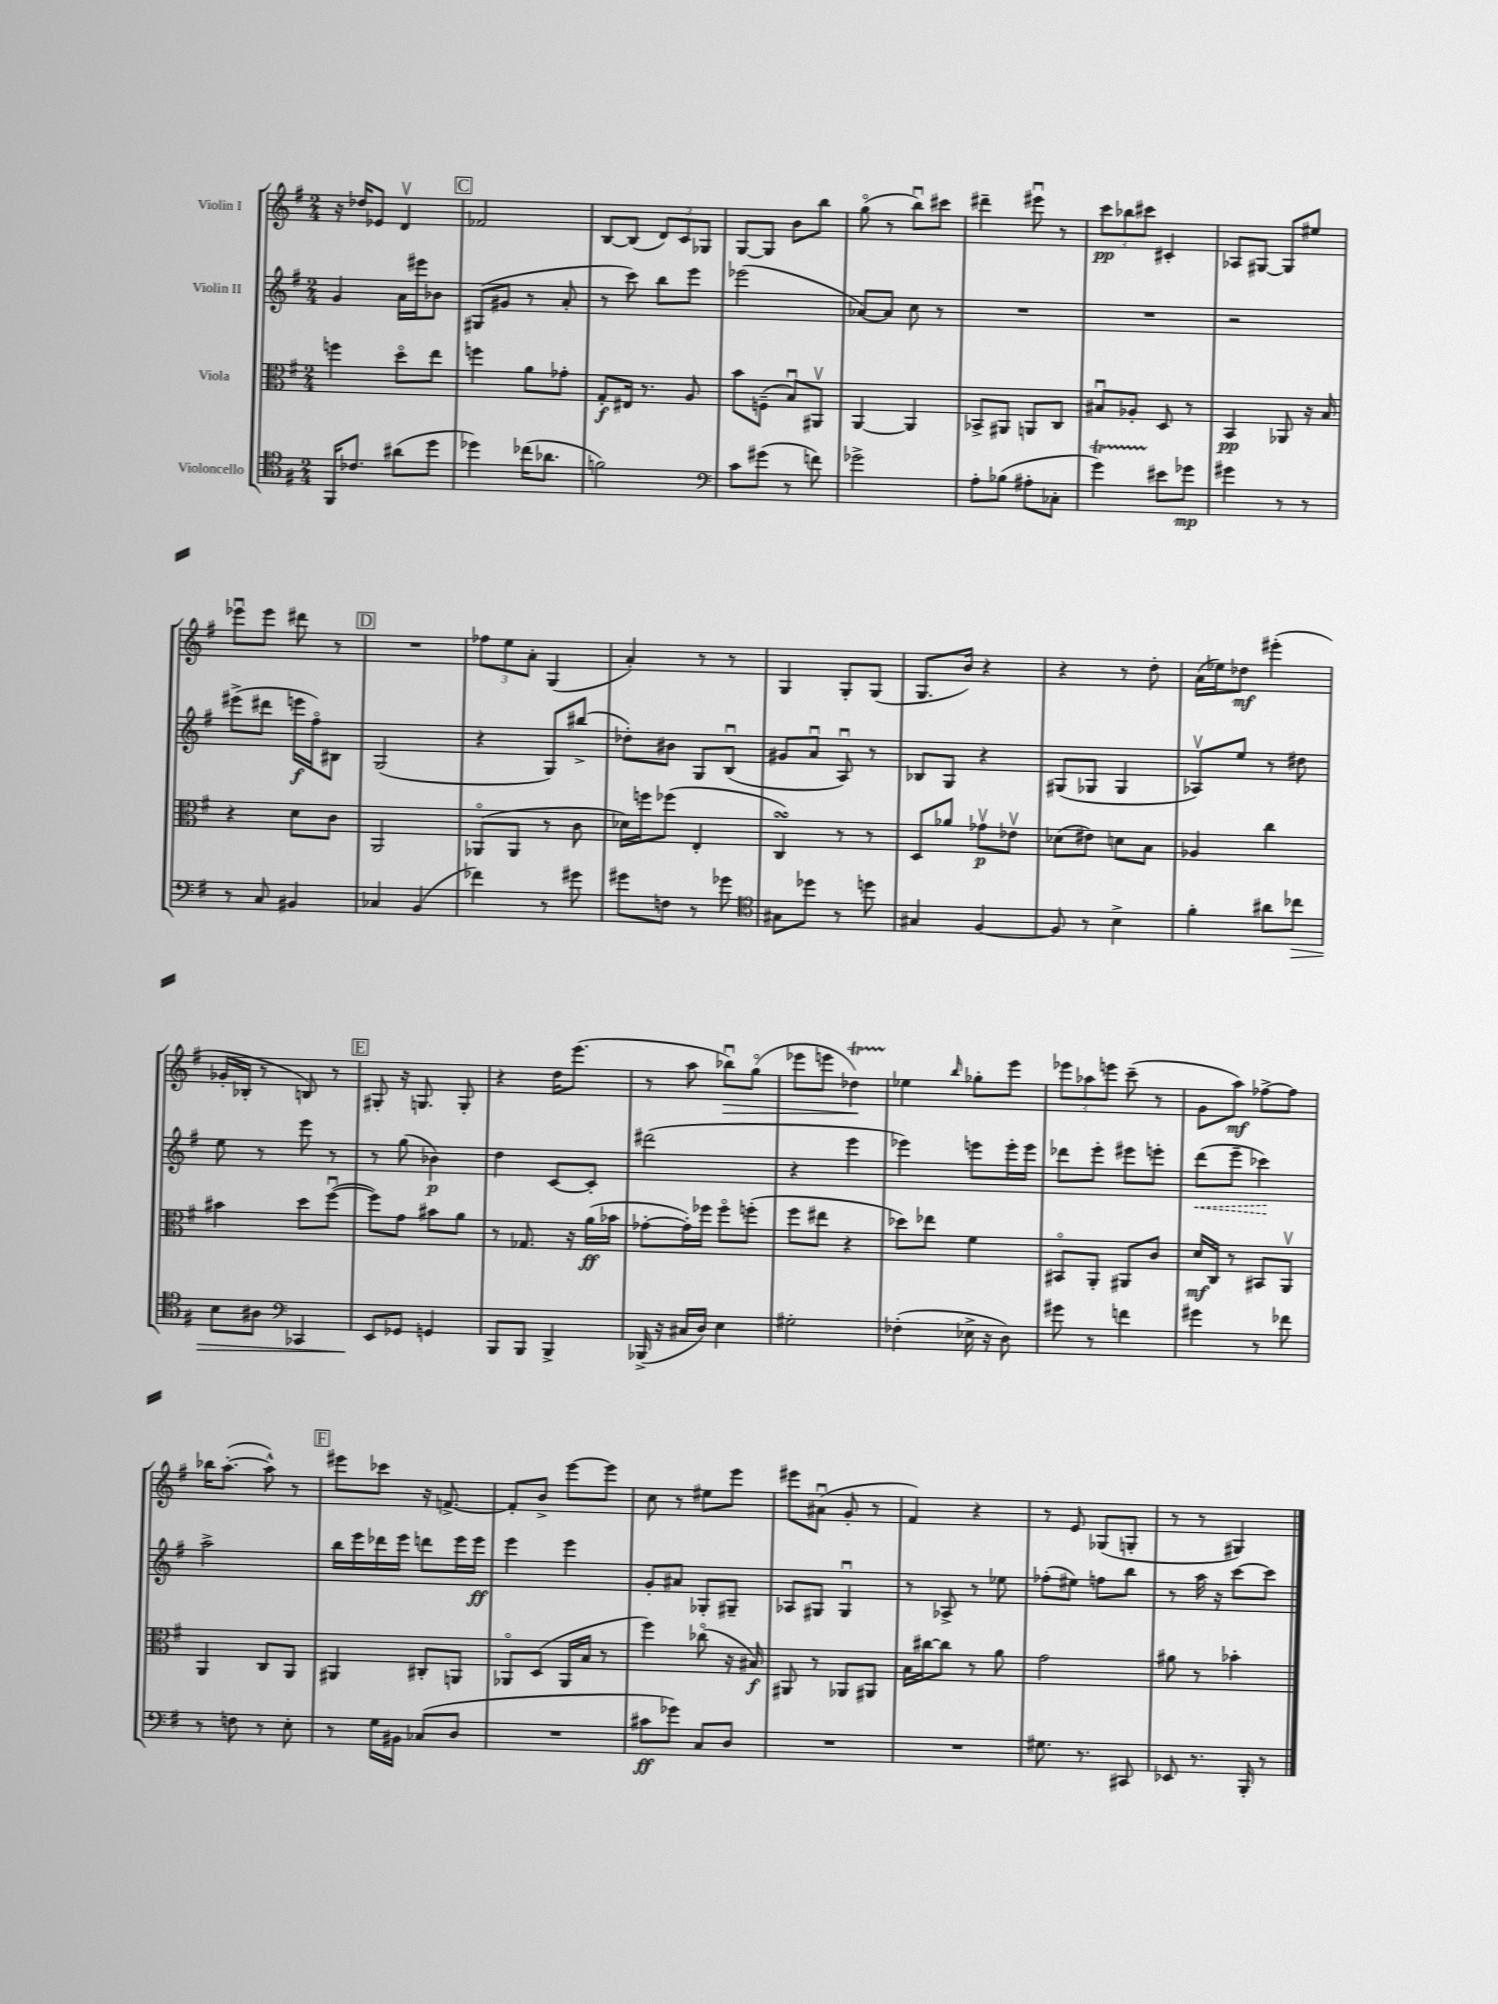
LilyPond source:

<<
\new StaffGroup <<
\new Staff = "s0" \with { instrumentName = "Violin I" } {
    \clef treble \key g \major \numericTimeSignature \time 2/4
    \autoBeamOff r16 des''16[ ees'8] d'4\upbow |
    \mark \markup { \box "C" } fes'2 |
    b8[~ b8]( \tuplet 3/2 { d'8[) c'8 ges8] } |
    g8[~ g8] b'8[ b''8] |
    g''8\flageolet( r8 b''8[\downbow) cis'''8] |
    dis'''4-- eis'''8\downbow r8 |
    \tuplet 3/2 { c'''8[\pp bes''8 cis'''8] } cis'4-. |
    aes8[ gis8]~ gis8[ eis''8] |
    ees'''8[\downbow ees'''8] dis'''8 r8 |
    \mark \markup { \box "D" } R2 |
    \tuplet 3/2 { fes''8[ e''8 a'8]-. } g4( |
    a'4-.) r8 r8 |
    g4 g8[-. g8]( |
    g8.[ b'16]) r4 |
    r4 r8 d''8-. |
    a'16[( ees''16) des''8]\mf eis'''4-.( |
    ges'16[-. bes16]-. r8 b8) r8 |
    \mark \markup { \box "E" } gis8-. r16 g8. g8-. |
    r4 d''16[ e'''8.]( |
    r8 a''8 bes''8[\downbow\>) g''8]\flageolet( |
    ees'''8[ e'''8] des''4\startTrillSpan\!) |
    ees''4\stopTrillSpan \grace { b''16 } ges''8[-. e'''8] |
    \tuplet 3/2 { ees'''8[ aes''8 e'''8] } c'''8--( r8 |
    g'8[ a''8]\mf) fes''8[~-> fes''8] |
    bes''16[ a''8.]~-.( a''8-^) r8 |
    \mark \markup { \box "F" } eis'''8[ ces'''8] r16 f'8.~-> |
    f'8[-. b'8]-> e'''8[~ e'''8] |
    c''8 r8 eis''8[ e'''8] |
    eis'''8[ ais'8]\downbow( g'8-. r8 |
    fis'4) r4 |
    r8 e'8 ges8[( g8]-. |
    r8 r8 gis4) \bar "|." |
}
\new Staff = "s1" \with { instrumentName = "Violin II" } {
    \clef treble \key g \major \numericTimeSignature \time 2/4
    \autoBeamOff g'4 a'16[ eis'''16 bes'8] |
    \mark \markup { \box "C" } gis8[( gis'8] r8 a'8-. |
    r8 c'''8) b''8[ e'''8] |
    ees'''2( |
    aes'8[~) aes'8] c''8 r8 |
    R2 |
    R2 |
    r2 |
    eis'''8[->( dis'''8] e'''16[\f fis''16\flageolet) bis8] |
    \mark \markup { \box "D" } g2( |
    r4 g8[) bis''8]->( |
    des''8[-.) bis'8] g8[ b8]\downbow( |
    gis'8[ a'8]\downbow a8\downbow) r8 |
    bes8[ g8] r4 |
    gis8[( ges8] ges4 |
    aes8[\upbow) e''8] r8 dis''8 |
    e''8 r8 e'''8 r8 |
    \mark \markup { \box "E" } r8 g''8( bes'4\p) |
    d''4 c'8[~ c'8]-. |
    dis'''2( |
    r4 e'''4 |
    ees'''4) e'''8[ e'''16-. e'''16] |
    des'''8[ e'''8]-. eis'''8[ e'''8]-. |
    \once \override Hairpin.style = #'dashed-line d'''8[\<( e'''8]-- ces'''4\!) |
    a''2-> |
    \mark \markup { \box "F" } b''16[ e'''16 des'''16 e'''16] d'''8[ e'''16 e'''16]\ff |
    e'''4 e'''4 |
    g'8[-. ais'8] ges8[-. gis8]-- |
    aes8[ gis8] gis4\downbow |
    r8 aes8-> r8 ees''8 |
    fes''8[-.( eis''8]) f''8[ b''8] |
    r8 a''16 r16 c'''8[~ c'''8] \bar "|." |
}
\new Staff = "s2" \with { instrumentName = "Viola" } {
    \clef alto \key g \major \numericTimeSignature \time 2/4
    \autoBeamOff f''4 d''8[\flageolet e''8] |
    \mark \markup { \box "C" } f''4 a'8[ ges'8]-. |
    g8[-.\f eis16] r8. a8 |
    b'8[ f8]--( b8[\downbow) ais,8]\upbow |
    a,4~ a,4 |
    bes,8[-> ais,8] a,8[ c8] |
    bis8[\downbow aes8]-. d8 r8 |
    b,4\pp aes,8 r16 b16 |
    r4 d'8[ c'8] |
    \mark \markup { \box "D" } a,2 |
    aes,8[\flageolet( aes,8] r8 c'8 |
    des'16[) f''16 fes''8]( e4-. |
    c4\turn) r8 r8 |
    d8[ aes'8] ges'8[\upbow\p ees'8]\upbow |
    des'8[( eis'8]) d'8[ b8] |
    aes4 c''4 |
    bis'4 d''8[ fis''8]~\downbow( |
    \mark \markup { \box "E" } fis''8[) g'8] bis'8[ a'8] |
    r8 ges8. r16 a'16[\ff( bes'16] |
    ges'8[~-. ges'16-.) fes''16] fes''8[\flageolet f''8]-.( |
    fis''8[ eis''8] r4 |
    des''8[) ees''8] fis'4 |
    bis,8[\flageolet a,8]-. ais,8[ c'8] |
    d'16[\mf c16] r8 bis,8[ a,8]\upbow |
    a,4 c8[ a,8] |
    \mark \markup { \box "F" } ais,4 cis8[-. a,8] |
    aes,8[\flageolet d8]( aes,16[ b16] r8 |
    fis''4) ces''8\flageolet( r16 bis16\f) |
    ais,8 r8 aes,8[ ais,8] |
    b16[ cis''16~ cis''8] r8 a'8 |
    g'2 |
    ais'8 r8 bes'4-. \bar "|." |
}
\new Staff = "s3" \with { instrumentName = "Violoncello" } {
    \clef tenor \key g \major \numericTimeSignature \time 2/4
    \autoBeamOff fis,16[ ces'8.] ais'8[( d''8] |
    \mark \markup { \box "C" } des''4) ces''16[( aes'8.] |
    f'2) |
    \clef bass c'8[ gis'8]( r8 f'8) |
    ges'2-> |
    a8[-. bes8]( ais8[-. ces8]-. |
    g'4\startTrillSpan) eis'8[\stopTrillSpan ges'8]\mp |
    gis'4 r8 r8 |
    r8 c8 bis,4 |
    \mark \markup { \box "D" } ces4 b,4( |
    fes'4) r8 gis'8 |
    gis'8[ f8] r8 ges'8 |
    \clef tenor gis8[ des''8] r8 d''8 |
    gis4 fis4~ |
    fis8 r8 b4-> |
    fis'4-. ais'8[ ces''8]\> |
    b8[ ais8] \clef bass ces,4 |
    \mark \markup { \box "E" } e,8[\! ges,8] g,4 |
    b,,8[ b,,8] b,,4-> |
    bes,,16->( r16 cis16[ d16]) e4 |
    gis2-. |
    fes4-.( ees16-> r16 d8) |
    gis'8 r8 f'4 |
    gis'4 r8 fes'8 |
    r8 f8 r8 e8-. |
    \mark \markup { \box "F" } r8 g16[ bis,16] ces8[( d8] |
    R2 |
    cis'8[\ff ges'8]) c8[ d8] |
    R2 |
    R2 |
    gis8. r8. cis,8 |
    ees,8 r8. b,,16-. r8 \bar "|." |
}
>>
>>
\layout { \context { \Score \remove "Bar_number_engraver" } }
